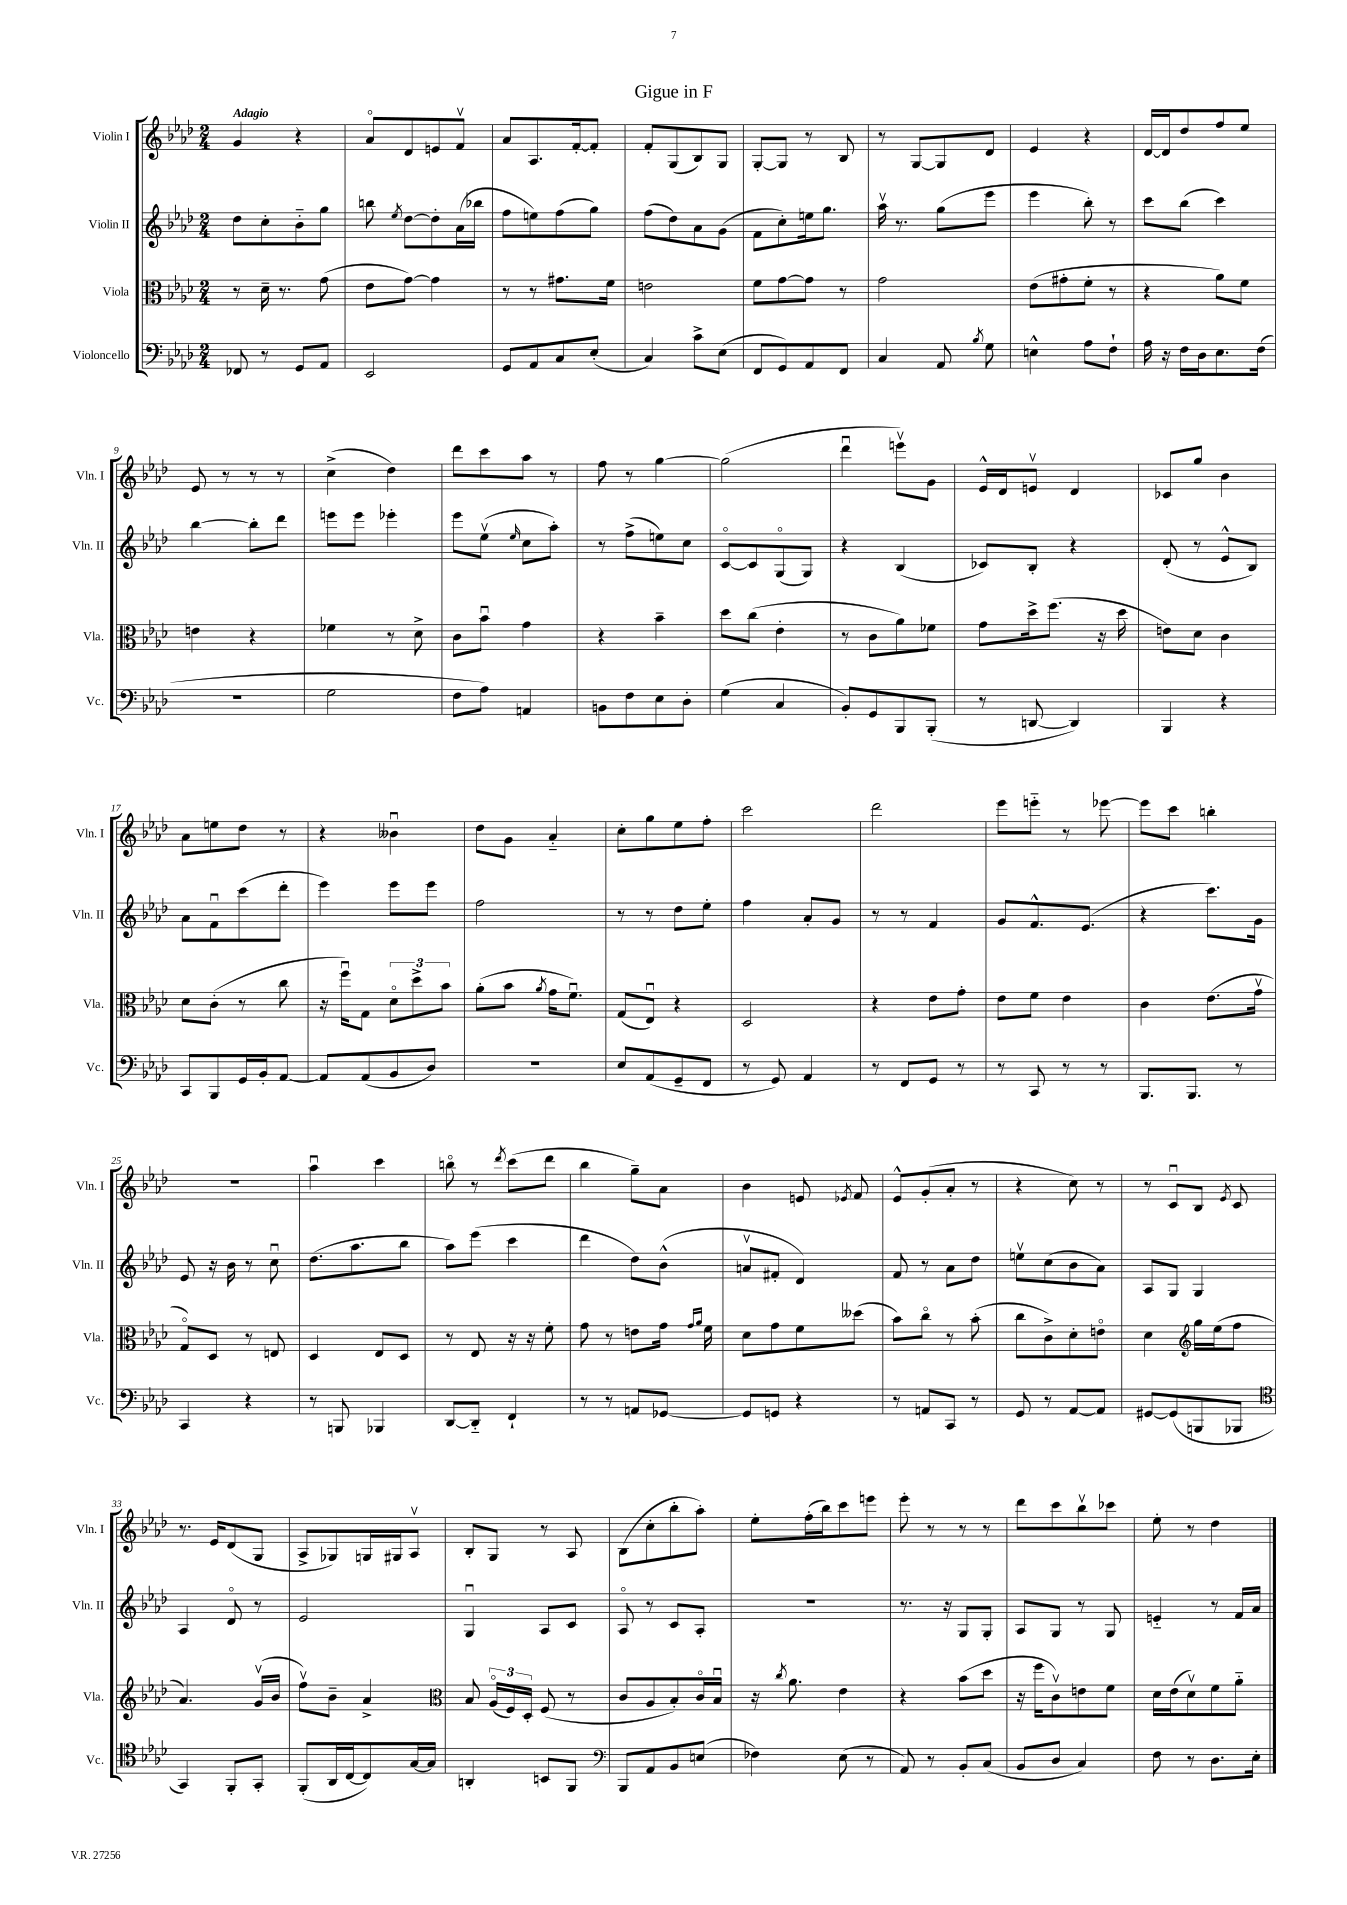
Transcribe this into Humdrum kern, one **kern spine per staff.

**kern	**kern	**kern	**kern
*part4	*part3	*part2	*part1
*staff4	*staff3	*staff2	*staff1
*I"Violoncello	*I"Viola	*I"Violin II	*I"Violin I
*I'Vc.	*I'Vla.	*I'Vln. II	*I'Vln. I
*clefF4	*clefC3	*clefG2	*clefG2
*k[b-e-a-d-]	*k[b-e-a-d-]	*k[b-e-a-d-]	*k[b-e-a-d-]
*M2/4	*M2/4	*M2/4	*M2/4
=1	=1	=1	=1
!	!	!	!LO:TX:a:B:t=Adagio
8FF-X/	8r	8dd-\L	4g/
8r	16d-~\	8cc'\	.
.	8.r	.	.
8GG/L	.	8b-\	4r
8AA-/J	(8g\	8gg\J	.
=2	=2	=2	=2
2EE-/	8e-\L	8bbn\	8a-/L
.	.	8qee-/	.
.	[8g\J)	[8dd-\L	8d-/
.	4g\]	8dd-'\]	8en/
.	.	(16a-\L	8fv/J
.	.	16bb-X\JJ	.
=3	=3	=3	=3
8GG/L	8r	8ff\L	8a-/L
8AA-/	8r	8een\)	8.A-/
8C/	8.g#X\L	(8ff\	.
.	.	.	[16f'/k
(8E-'/J	.	8gg\J)	8f'/J]
.	16f\Jk	.	.
=4	=4	=4	=4
4C/)	2en\	(8ff\L	8f'/L
.	.	8dd-\)	(8G/
8c^\L	.	8a-\	8B-/)
(8E-\J	.	(8g\J	8G/J
=5	=5	=5	=5
8FF/L	8f\L	8f\L	[8G'/L
8GG/)	[8g\	8cc'\)	8G/J]
8AA-/	8g\J]	16een\k	8r
.	.	8.gg\J	.
8FF/J	8r	.	8B-/
=6	=6	=6	=6
4C/	2g\	16aa-v\	8r
.	.	8.r	.
.	.	.	[8G/L
8AA-/	.	(8gg\L	8G/]
8qB-/	.	.	.
8G\	.	8eee-\J	8d-/J
=7	=7	=7	=7
4En^^\	(8e-\L	4eee-\	4e-/
.	8g#X'\	.	.
8A-\L	8f'\J	8bb-'\)	4r
8F`\J	8r	8r	.
=8	=8	=8	=8
16A-\	4r	8ccc\L	[16d-/LL
16r	.	.	16d-/J]
16F\LL	.	(8bb-\J	8dd-/
16D-\J	.	.	.
8.E-\	8a-\L)	4ccc\)	8ff/
.	8f\J	.	8ee-/J
(16F\Jk	.	.	.
!!LO:LB:g=z
=9	=9	=9	=9
2r	4en\	[4bb-\	8e-/
.	.	.	8r
.	4r	8bb-'\L]	8r
.	.	8ddd-\J	8r
=10	=10	=10	=10
2G\	4f-X\	8eeen\L	(4cc^\
.	.	8eee\J	.
.	8r	4eee-X'\	4dd-\)
.	8d-^\	.	.
=11	=11	=11	=11
8F\L	8c\L	8eee-\L	8ddd-\L
8A-\J)	8b-u\J	(8ee-v\J	8ccc\
.	.	16qqee-/	.
4AAn/	4g\	8cc\L	8aa-\J
.	.	8aa-'\J)	8r
=12	=12	=12	=12
8BBn\L	4r	8r	8ff\
8F\	.	(8ff^\L	8r
8E-\	4b-~\	8een\)	[4gg\
8D-'\J	.	8cc\J	.
=13	=13	=13	=13
(4G\	8dd-\L	[8c/L	(2gg\]
.	(8cc\J	8c/]	.
4C/	4e-'\	(8G/	.
.	.	8G/J)	.
=14	=14	=14	=14
8BB-'/L)	8r	4r	4ddd-u\
8GG/	8c\L	.	.
8BBB-/	8a-\)	(4B-/	8eeenv\L)
(8BBB-'/J	8f-X\J	.	8g\J
=15	=15	=15	=15
8r	8g\L	8c-X/L)	16e-^^/LL
.	.	.	16d-/J
[8DDn/	16dd-^\k	8B-'/J	8env/J
.	(8.ff\J	.	.
4DD/])	.	4r	4d-/
.	16r	.	.
.	16dd-\	.	.
=16	=16	=16	=16
4BBB-/	8en\L)	(8d-'/	8c-X/L
.	8d-\J	8r	8gg/J
4r	4c\	8e-^^/L	4b-\
.	.	8B-/J)	.
!!LO:LB:g=z
=17	=17	=17	=17
8CC/L	8d-\L	8a-\L	8a-\L
8BBB-/	(8c'\J	8fu\	8een\
16GG/L	8r	(8ccc\	8dd-\J
16BB-'/J	.	.	.
[8AA-/J	8cc\	8ddd-'\J	8r
=18	=18	=18	=18
8AA-/L]	16r	4eee-\)	4r
.	16ffu\KL)	.	.
(8AA-/	8G\J	.	.
8BB-/	12d-\L	8eee-\L	4b--Xu\
.	12dd-^\	.	.
8D-/J)	.	8eee-\J	.
.	12b-\J	.	.
=19	=19	=19	=19
2r	(8a-'\L	2ff\	8dd-\L
.	8b-\J	.	8g\J
.	8qa-/	.	.
.	16g\KL	.	4a-/
.	8.fu\J)	.	.
=20	=20	=20	=20
8E-/L	(8G/L	8r	8cc'\L
(8AA-/	8E-u/J)	8r	8gg\
8GG~/	4r	8dd-\L	8ee-\
8FF/J	.	8ee-'\J	8ff'\J
=21	=21	=21	=21
8r	2D-/	4ff\	2ccc\
8GG/)	.	.	.
4AA-/	.	8a-'/L	.
.	.	8g/J	.
=22	=22	=22	=22
8r	4r	8r	2ddd-\
8FF/L	.	8r	.
8GG/J	8e-\L	4f/	.
8r	8g'\J	.	.
=23	=23	=23	=23
8r	8e-\L	8g/L	8eee-\L
8CC/	8f\J	8.f^^/	8eeen\J
8r	4e-\	.	8r
.	.	(8.e-/J	.
8r	.	.	[8eee-X\
=24	=24	=24	=24
8.BBB-/L	4c\	4r	8eee-\L]
.	.	.	8ccc\J
8.BBB-/J	.	.	.
.	(8.e-\L	8.ccc\L)	4bbn'\
8r	.	.	.
.	16gv\Jk	16g\Jk	.
!!LO:LB:g=z
=25	=25	=25	=25
4CC/	8G/L)	8e-/	2r
.	8D-/J	16r	.
.	.	16b-\	.
4r	8r	8r	.
.	8En/	8ccu\	.
=26	=26	=26	=26
8r	4D-/	(8.dd-\L	4aa-u\
8BBBn/	.	.	.
.	.	8.aa-\	.
4BBB-X/	8E-/L	.	4ccc\
.	8D-/J	8bb-\J	.
=27	=27	=27	=27
[8DD-/L	8r	8aa-\L)	8bbn\
8DD-/J]	8E-/	(8eee-\J	8r
.	.	.	8qddd-/
4FF`/	16r	4ccc\	(8ccc\L
.	16r	.	.
.	8f'\	.	8ddd-\J
=28	=28	=28	=28
8r	8g\	4ddd-\	4bb-\
8r	8r	.	.
8AAn/L	8en\L	8dd-\L)	8gg~\L)
[8GG-X/J	16g\Jk	(8b-^^\J	8a-\J
.	16qqg/LL	.	.
.	16qqa-/JJ	.	.
.	16f\	.	.
=29	=29	=29	=29
8GG-/L]	8d-\L	8anv/L	4b-\
8GGn/J	8g\	8f#X'/J	.
4r	8f\	4d-/)	8en/
.	.	.	8qe-X/
.	(8dd--X\J	.	8f/
=30	=30	=30	=30
8r	8b-\L)	8f/	8e-^^/L
8AAn/L	8cc\J	8r	(8g'/
8CC/J	8r	8a-\L	8a-'/J
8r	(8b-'\	8dd-\J	8r
=31	=31	=31	=31
8GG/	8cc\L	8eenv\L	4r
8r	8c^\)	(8cc\	.
[8AA-/L	8d-'\	8b-\	8cc\)
8AA-/J]	8en\J	8a-\J)	8r
=32	=32	=32	=32
[8GG#X/L	4d-\	8A-/L	8r
(8GG#/]	.	8G/J	8cu/L
*	*clefG2	*	*
8BBBn/	16gg\LL	4G/	8B-/J
.	(16ee-\J	.	.
.	.	.	8qe-/
8BBB-X/J	8ff\J	.	8c/
!!LO:LB:g=z
=33	=33	=33	=33
*clefC4	*	*	*
4GG/)	4.a-/)	4A-/	8.r
.	.	.	16e-/KL
8FF'/L	.	8d-/	(8d-/
8GG'/J	(16gv/LL	8r	8G/J
.	16b-/JJ	.	.
=34	=34	=34	=34
(8FF'/L	8ffv\L)	2e-/	8A-^/L
16AA-/L	8b-~\J	.	8G-X/)
[16C/J	.	.	.
8C/])	4a-^/	.	16Gn/L
.	.	.	16G#X/J
[16G/L	.	.	8A-v/J
16G/JJ]	.	.	.
=35	=35	=35	=35
*	*clefC3	*	*
4AAn'/	8B-/	4Gu/	8B-'/L
.	(24A-/LL	.	8G/J
.	24F/)	.	.
.	24D-'/JJ	.	.
8BBn/L	(8F/	8A-/L	8r
8FF/J	8r	8c/J	8A-/
=36	=36	=36	=36
*clefF4	*	*	*
8BBB-/L	8c/L	8A-/	(8B-\L
8AA-/	8A-/	8r	8cc'\
8BB-/	8B-'/)	8c/L	8bb-'\
(8En/J	16c/L	8A-'/J	8aa-'\J)
.	16B-u/JJ	.	.
=37	=37	=37	=37
4F-X\)	16r	2r	8ee-'\L
.	8qcc/	.	.
.	8.a-\	.	.
.	.	.	(16ff'\L
.	.	.	16bb-\J)
(8E-\	4e-\	.	8ccc\
8r	.	.	8eeen\J
=38	=38	=38	=38
8AA-/)	4r	8.r	8eee-'\
8r	.	.	8r
.	.	16r	.
8BB-'/L	(8b-\L	8G/L	8r
(8C/J	8dd-\J	8G'/J	8r
=39	=39	=39	=39
8BB-/L	16r	8A-/L	8ddd-\L
.	16ff\KL	.	.
8D-/J	8cv\)	8G/J	8ccc\
4C/)	8en\	8r	8bb-v\
.	8f\J	8G/	8ccc-X\J
=40	=40	=40	=40
8F\	16d-\LL	4en/	8ee-'\
.	(16e-\J	.	.
8r	8d-v\)	.	8r
8.D-\L	8f\	8r	4dd-\
.	8a-\J	16f/LL	.
16E-'\Jk	.	16a-/JJ	.
==	==	==	==
*-	*-	*-	*-
